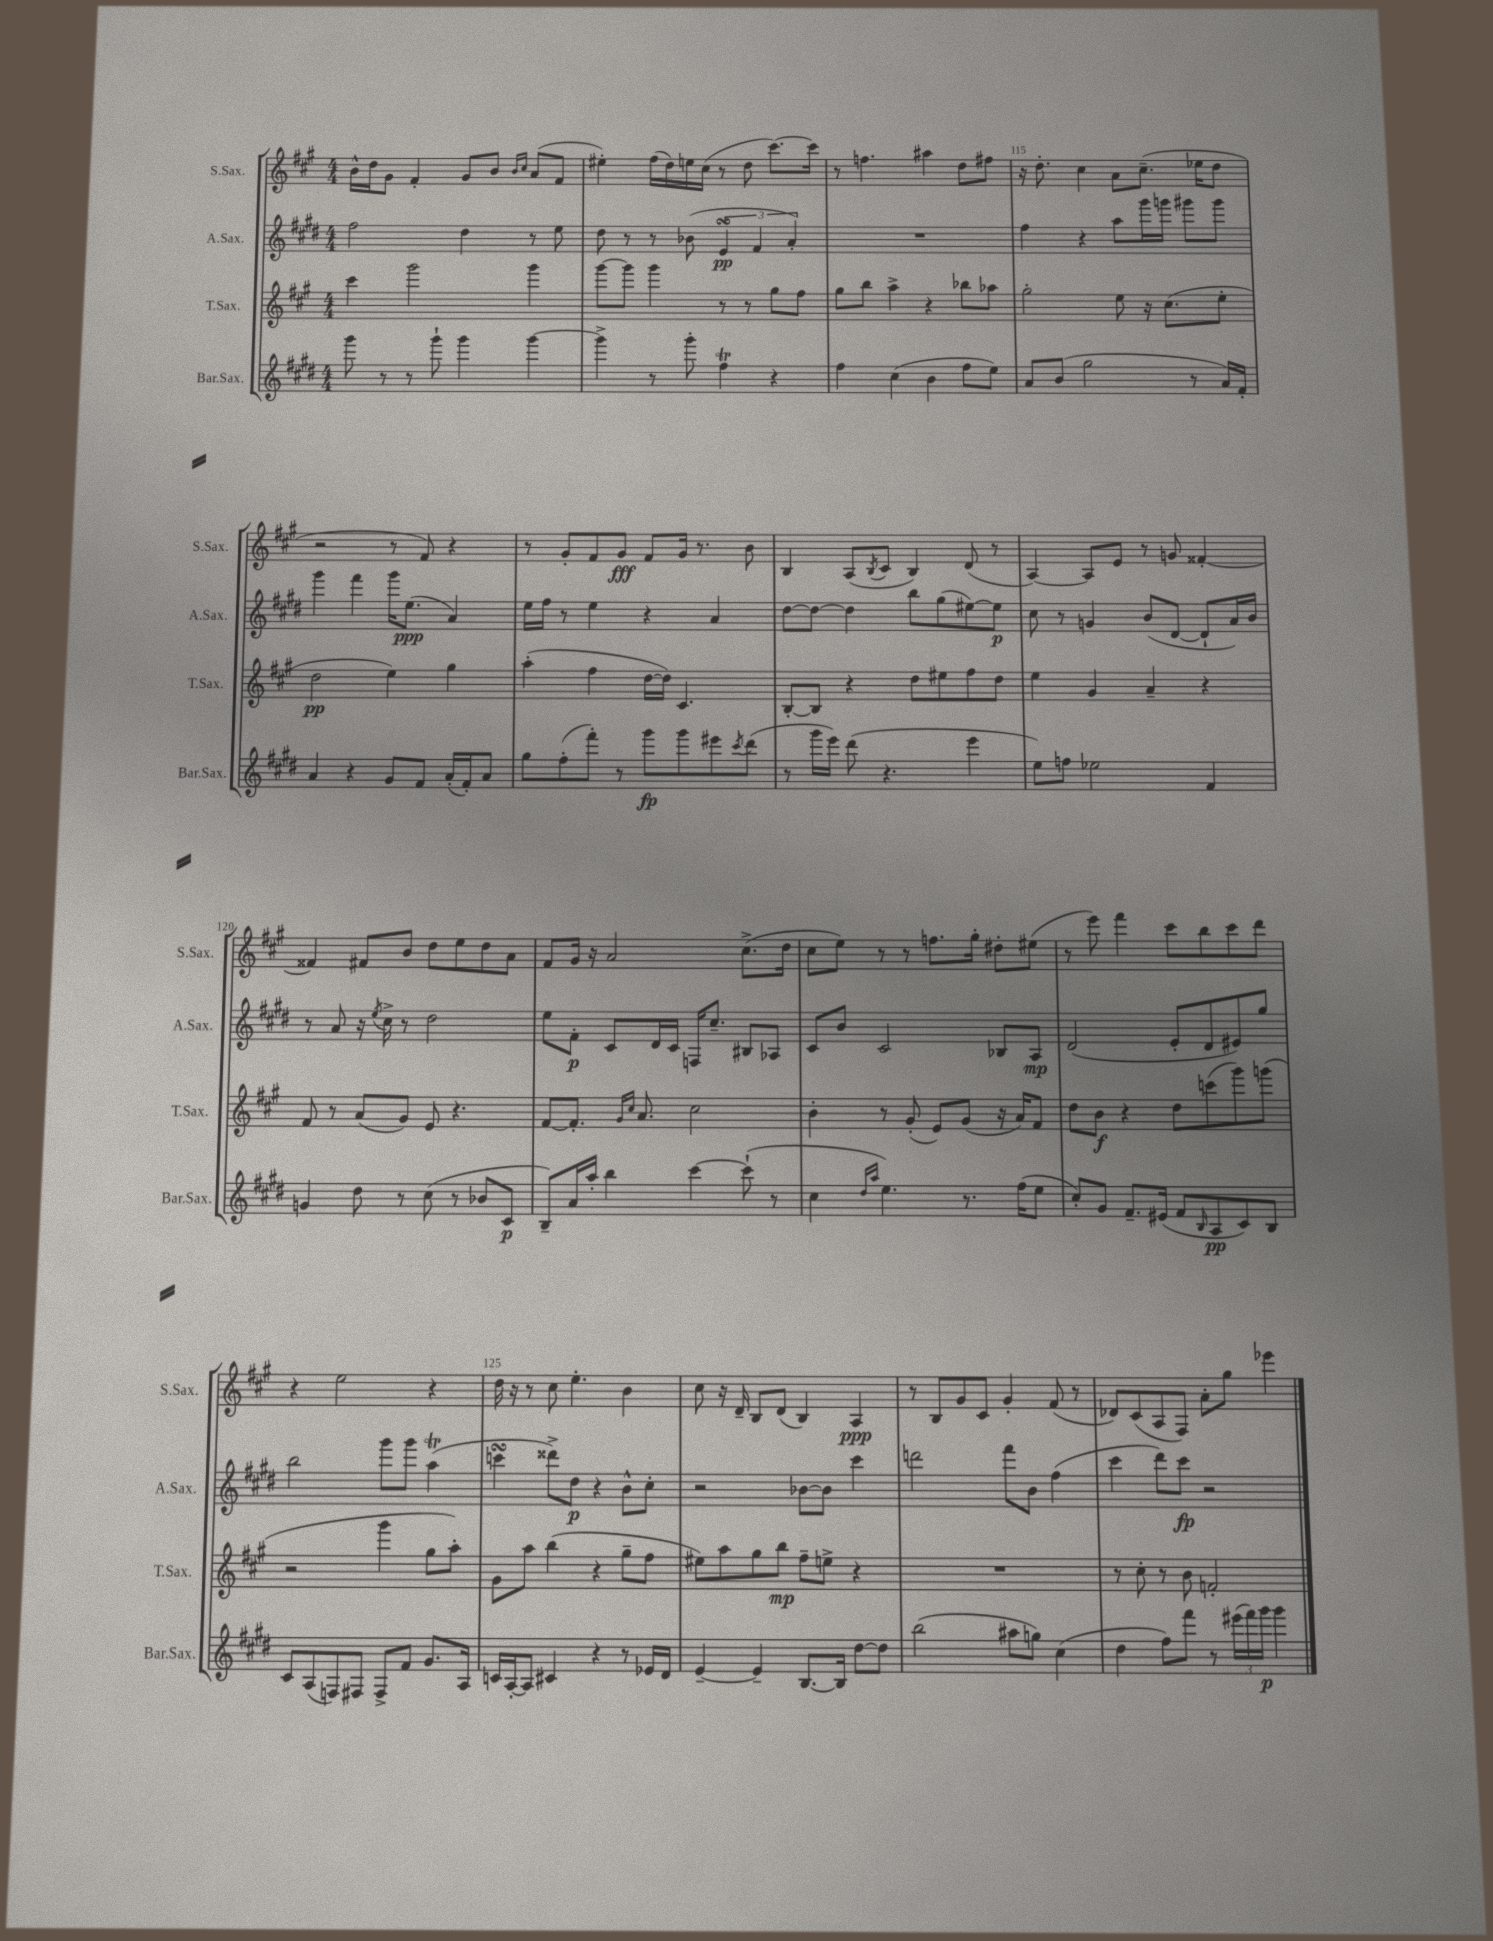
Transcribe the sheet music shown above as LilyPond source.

<<
\new StaffGroup <<
\new Staff = "s0" \with { instrumentName = "S.Sax." shortInstrumentName = "S.Sax." } {
    \clef treble \key a \major \numericTimeSignature \time 4/4
    b'16-^ d''16 gis'8 fis'4-. gis'8 b'8 \grace { b'16 cis''16 } a'8( fis'8 |
    eis''4-.) fis''16( d''16) e''16 cis''16( r8 d''8 cis'''8.~) cis'''16 |
    r8 f''4. ais''4 d''8 fis''8 |
    r16 d''8.-. cis''4 a'8 cis''8.--( ees''16 d''8 |
    r2 r8 fis'8) r4 |
    r8 gis'8-. fis'8 gis'8\fff fis'8 gis'16 r8. b'8 |
    b4 a8( \acciaccatura { b8 } cis'8 b4) d'8( r8 |
    a4~) a8 e'8 r8 g'8 fisis'4~-. |
    fisis'4 fis'8 b'8 d''8 e''8 d''8 a'8 |
    fis'8 gis'16 r16 a'2 cis''8.->( d''16 |
    cis''8 e''8) r8 r8 f''8. gis''16-. dis''8-. eis''8( |
    r8 e'''8) fis'''4 cis'''8 b''8 cis'''8 d'''8 |
    r4 e''2 r4 |
    d''16 r16 r8 cis''8 e''4.-. b'4 |
    cis''8 r16 d'16-- b8 d'8( b4) a4\ppp |
    r8 b8 gis'8 cis'8 gis'4-. fis'8( r8 |
    des'8) cis'8( a8 fis8) a'8-. gis''8 ees'''4 \bar "|." |
}
\new Staff = "s1" \with { instrumentName = "A.Sax." shortInstrumentName = "A.Sax." } {
    \clef treble \key e \major \numericTimeSignature \time 4/4
    fis''2 dis''4 r8 e''8 |
    dis''8 r8 r8 bes'8( \tuplet 3/2 { e'4\turn\pp fis'4 a'4-.) } |
    R1 |
    fis''4 r4 a''8 gis'''16 g'''16 gis'''8 gis'''8 |
    gis'''4 fis'''4 gis'''16 e''8.\ppp( a'4) |
    e''16 fis''16 r8 e''4 r4 a'4 |
    dis''8~ dis''8~ dis''4 b''8 gis''8( eis''8~) eis''8\p |
    cis''8 r8 g'4 b'8( dis'8~ dis'8-! a'16) b'16 |
    r8 a'8 r16 \acciaccatura { e''8 } cis''16-> r8 dis''2 |
    e''8 fis'8-.\p cis'8 dis'16 cis'16 f16 cis''8.-- bis8 aes8 |
    cis'8 b'8 cis'2 bes8 a8\mp |
    dis'2( e'8-. dis'8 eis'8) gis''8 |
    b''2 gis'''8 gis'''8 a''4\trill( |
    c'''4\turn disis'''8->) dis''8\p r4 b'8-^ cis''8-. |
    r2 bes'8~ bes'8 cis'''4 |
    d'''2 fis'''8 b'8 fis''4( |
    cis'''4 dis'''8) cis'''8\fp r2 \bar "|." |
}
\new Staff = "s2" \with { instrumentName = "T.Sax." shortInstrumentName = "T.Sax." } {
    \clef treble \key a \major \numericTimeSignature \time 4/4
    cis'''4 gis'''2 gis'''4 |
    gis'''8~ gis'''8 gis'''4 r8 r8 gis''8 fis''8 |
    gis''8 b''8 a''4-> r4 bes''8 aes''8 |
    gis''2-. e''8 r16 cis''8.( e''8-. |
    d''2\pp e''4) gis''4 |
    a''4-.( fis''4 d''16~ d''16) cis'4. |
    b8~-. b8 r4 d''8 eis''8 fis''8 d''8 |
    e''4 gis'4 a'4-- r4 |
    fis'8 r8 a'8( gis'8) e'8 r4. |
    fis'8~ fis'8.-. \grace { gis'16 cis''16 } a'8. cis''2 |
    b'4-. r8 gis'8-.( e'8) gis'8( r16 a'16) fis'8 |
    d''8 b'8\f r4 d''8 c'''8( gis'''8) g'''8( |
    r2 gis'''4 gis''8 a''8-.) |
    gis'8 a''8 b''4( r4 gis''8-- fis''8 |
    eis''8) a''8 gis''8 b''8\mp fis''8-- e''8-> r4 |
    R1 |
    r8 cis''8-. r8 b'8 f'2-. \bar "|." |
}
\new Staff = "s3" \with { instrumentName = "Bar.Sax." shortInstrumentName = "Bar.Sax." } {
    \clef treble \key e \major \numericTimeSignature \time 4/4
    gis'''8 r8 r8 gis'''8-! gis'''4 gis'''4~ |
    gis'''4-> r8 gis'''8-. fis''4\trill r4 |
    fis''4 cis''4( b'4 fis''8 e''8) |
    a'8 b'8( gis''2 r8 a'16) fis'16-. |
    a'4 r4 gis'8 fis'8 a'16-.( fis'16-.) a'8 |
    gis''8 fis''8-.( fis'''8-.) r8 gis'''8\fp gis'''8 eis'''8 \acciaccatura { cis'''8 } dis'''8( |
    r8 gis'''16 e'''16) dis'''8( r4. e'''4 |
    e''8) f''8 ees''2 fis'4 |
    g'4 dis''8 r8 cis''8( r8 bes'8 cis'8\p |
    b8--) a'16 a''16-. b''4 cis'''4~ cis'''8-!( r8 |
    cis''4 \grace { dis''16 a''16 } e''4.) r8. fis''16( e''8 |
    cis''8-.) gis'8 fis'8.-- eis'16( fis'8 \grace { b16 } a8\pp cis'8) b8 |
    cis'8 a8( f8) fis8 fis8-> fis'8 gis'8. a16 |
    c'16 a16~-. a8 cis'4 r4 r8 ees'16 dis'16 |
    e'4~-- e'4-- b8.~ b16 dis''8~ dis''8 |
    b''2( ais''8 g''8) cis''4( |
    dis''4 fis''8) fis'''8 r8 \tuplet 3/2 { eis'''16( fis'''16) gis'''16\p } gis'''4 \bar "|." |
}
>>
>>
\layout { \context { \Score currentBarNumber = #112 \override BarNumber.break-visibility = ##(#f #t #t) barNumberVisibility = #(every-nth-bar-number-visible 5) } }
